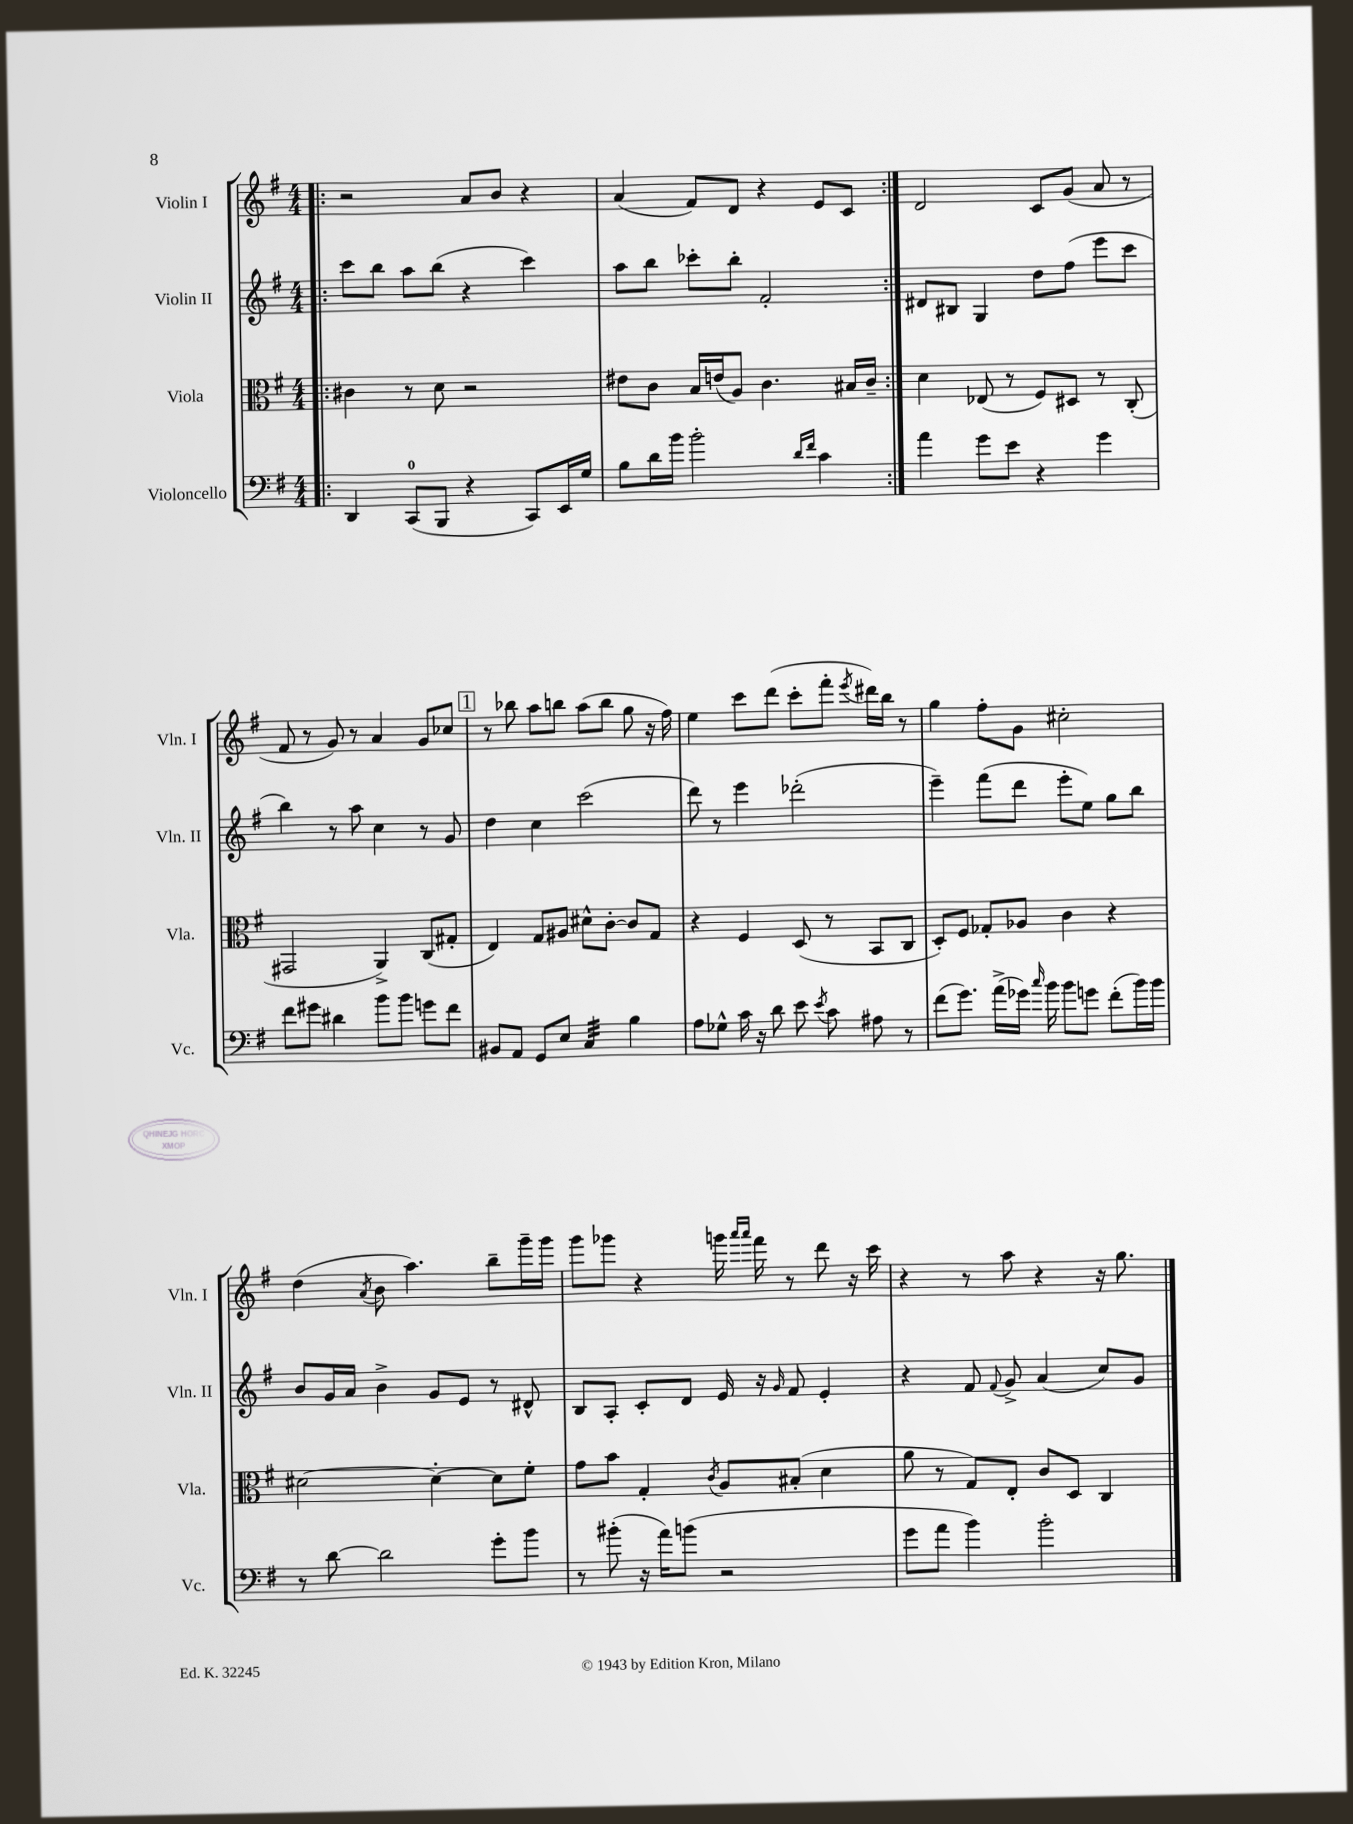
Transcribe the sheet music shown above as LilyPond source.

<<
\new StaffGroup <<
\new Staff = "s0" \with { instrumentName = "Violin I" shortInstrumentName = "Vln. I" } {
    \clef treble \key g \major \numericTimeSignature \time 4/4
    \autoBeamOff \repeat volta 2 { \bar ".|:" r2 a'8[ b'8] r4 |
    a'4( fis'8[) d'8] r4 e'8[ c'8] | }
    d'2 c'8[ g'8]( a'8 r8 |
    fis'8 r8 g'8) r8 a'4 g'8[ ces''8] |
    \mark \markup { \box "1" } r8 bes''8 a''8[ b''8] a''8[( b''8] g''8 r16 fis''16) |
    e''4 c'''8[ d'''8]( c'''8[-. fis'''8]-. \acciaccatura { e'''8 } dis'''16[) b''16] r8 |
    g''4 fis''8[-. g'8] cis''2-. |
    d''4( \acciaccatura { a'8 } b'8 a''4.) b''8[-- g'''16-- g'''16] |
    g'''8[ ges'''8] r4 g'''16 \grace { a'''16[ a'''16] } fis'''16 r8 d'''8 r16 c'''16 |
    r4 r8 a''8 r4 r16 g''8. \bar "|." |
}
\new Staff = "s1" \with { instrumentName = "Violin II" shortInstrumentName = "Vln. II" } {
    \clef treble \key g \major \numericTimeSignature \time 4/4
    \autoBeamOff \repeat volta 2 { \bar ".|:" c'''8[ b''8] a''8[ b''8]( r4 c'''4) |
    a''8[ b''8] ces'''8[-. b''8]-. fis'2-. | }
    dis'8[ bis8] g4 d''8[ fis''8]( e'''8[ c'''8] |
    b''4) r8 a''8 c''4 r8 g'8 |
    \mark \markup { \box "1" } d''4 c''4 c'''2( |
    d'''8) r8 e'''4 des'''2-.( |
    e'''4--) fis'''8[( d'''8] e'''8[-. e''8]) g''8[ b''8] |
    b'8[ g'16 a'16] b'4-> g'8[ e'8] r8 dis'8-^ |
    b8[ a8]-. c'8[-. d'8] e'16 r16 \grace { g'16 } fis'8 e'4-. |
    r4 fis'8 \appoggiatura { fis'8 } g'8-> a'4( c''8[) g'8] \bar "|." |
}
\new Staff = "s2" \with { instrumentName = "Viola" shortInstrumentName = "Vla." } {
    \clef alto \key g \major \numericTimeSignature \time 4/4
    \autoBeamOff \repeat volta 2 { \bar ".|:" cis'4 r8 d'8 r2 |
    eis'8[ c'8] b16[ e'16( a8]) c'4. bis16[ c'16]-- | }
    d'4 ees8( r8 fis8[) dis8] r8 c8-.( |
    gis,2 a,4->) c8[( gis8]-. |
    \mark \markup { \box "1" } e4) g8[ ais8] dis'8[-^ c'8]~-. c'8[ g8] |
    r4 fis4 d8( r8 b,8[ c8] |
    d8[-.) fis8] ges8[-. aes8] c'4 r4 |
    dis'2~ dis'4~-. dis'8[ fis'8]-. |
    g'8[ b'8] g4-. \acciaccatura { c'8 } a8[ bis8]-.( d'4 |
    a'8 r8 g8[) e8]-. c'8[ d8] c4 \bar "|." |
}
\new Staff = "s3" \with { instrumentName = "Violoncello" shortInstrumentName = "Vc." } {
    \clef bass \key g \major \numericTimeSignature \time 4/4
    \autoBeamOff \repeat volta 2 { \bar ".|:" d,4 c,8[-0( b,,8] r4 c,8[) e,16 g16] |
    b8[ d'16 b'16] b'2-. \grace { d'16[ fis'16] } c'4 | }
    a'4 g'8[ e'8] r4 g'4 |
    fis'8[ gis'8] dis'4 b'8[ b'8] g'8[ fis'8] |
    \mark \markup { \box "1" } bis,8[ a,8] g,8[ e8] c4:32 b4 |
    a8[ ges8]-^ c'16 r16 d'8 e'8 \acciaccatura { e'8 } c'8 ais8 r8 |
    fis'8[( g'8.]) a'16[->( ges'16]) \grace { c''16 } b'16 b'8[ g'8] fis'8[-.( b'16) b'16] |
    r8 d'8~ d'2 g'8[-. b'8] |
    r8 bis'8-.( r16 a'16[) b'8]( r2 |
    g'8[ a'8] b'4) b'2-. \bar "|." |
}
>>
>>
\layout { \context { \Score \remove "Bar_number_engraver" } }
